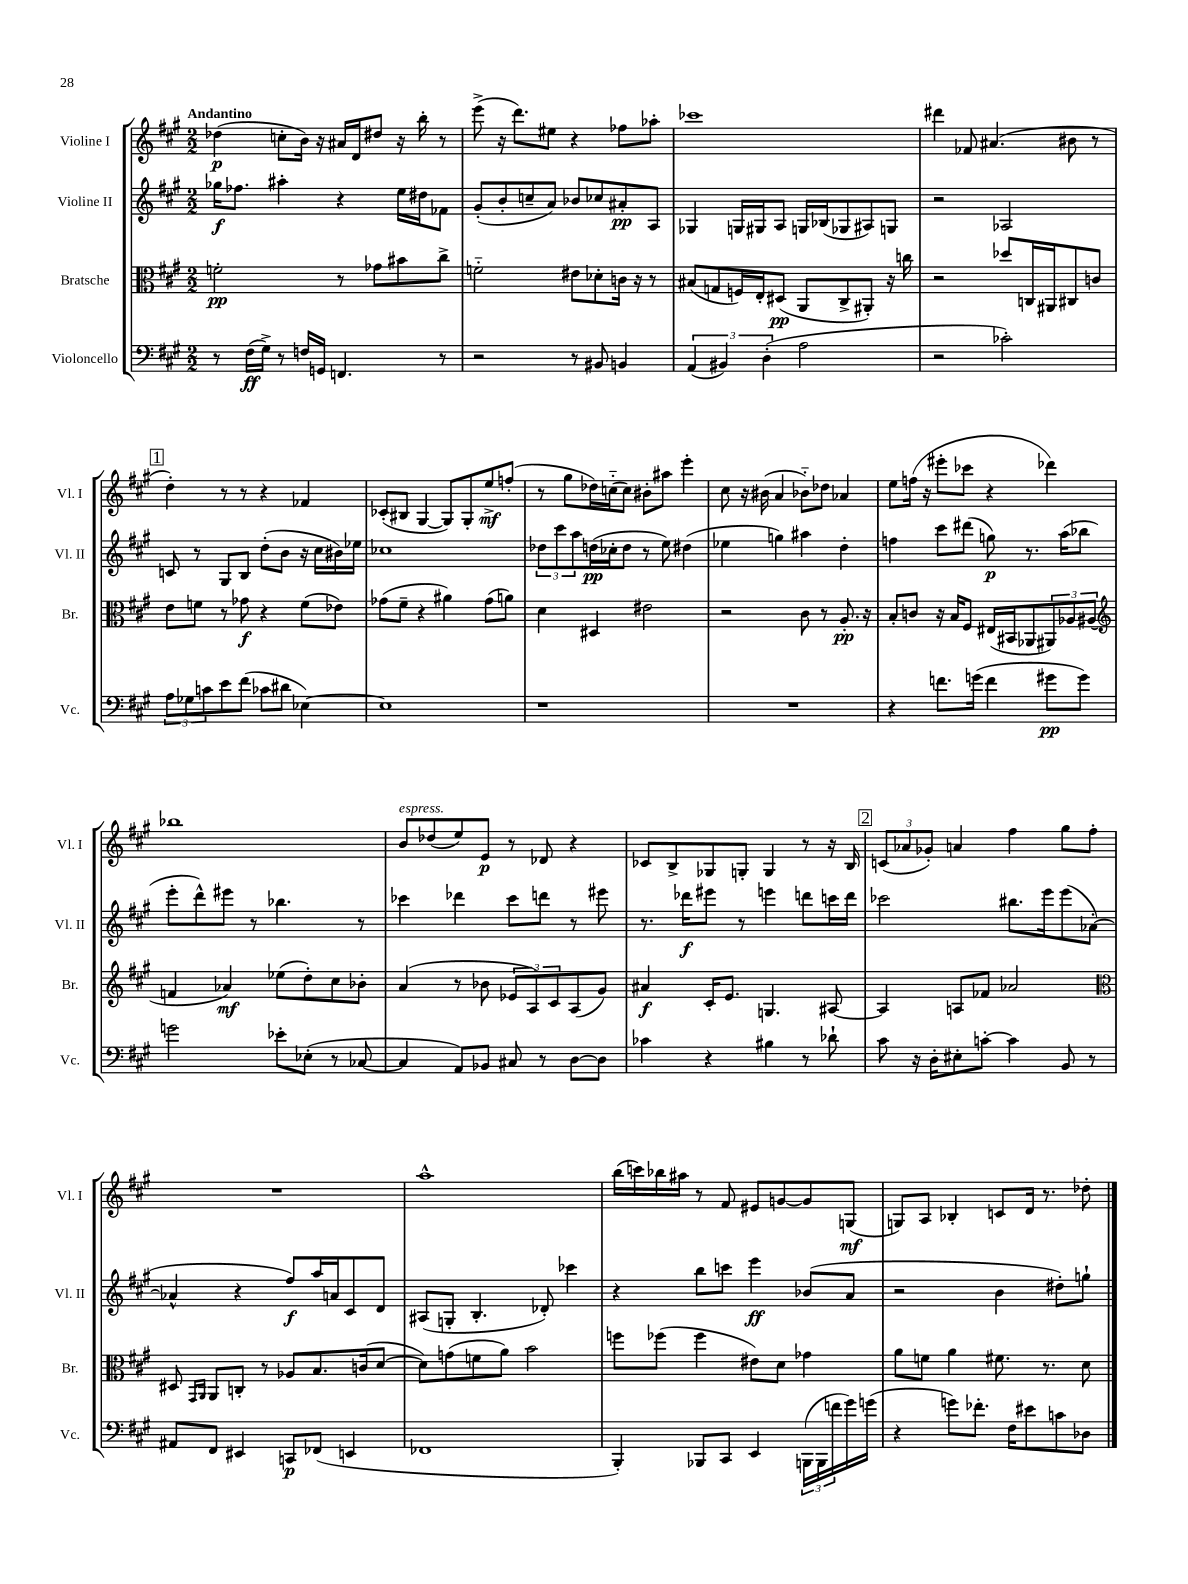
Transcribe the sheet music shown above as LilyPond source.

<<
\new StaffGroup <<
\new Staff = "s0" \with { instrumentName = "Violine I" shortInstrumentName = "Vl. I" } {
    \clef treble \key a \major \numericTimeSignature \time 2/2 \tempo "Andantino"
    des''4\p( c''8-. b'16) r16 ais'16 d'16 dis''8 r16 b''16-. r8 |
    e'''8->( r16 d'''8.) eis''8 r4 fes''8 aes''8-. |
    ces'''1 |
    dis'''4 fes'8 ais'4.( bis'8 r8 |
    \mark \markup { \box "1" } d''4-.) r8 r8 r4 fes'4 |
    ces'8-.( bis8 gis4~ gis8) gis8-. e''8->\mf f''8-.( |
    r8 gis''8 des''16) c''16-_( c''8) bis'8-. ais''8 e'''4-. |
    cis''8 r16 bis'16( a'4 bes'8-_) des''8 aes'4 |
    e''8 f''16( r16 eis'''8-. ces'''8 r4 des'''4) |
    bes''1 |
    b'8^\markup { \italic "espress." } des''8( e''8) e'8\p r8 des'8 r4 |
    ces'8 b8-> ges8 g8-. g4 r8 r16 b16 |
    \mark \markup { \box "2" } \tuplet 3/2 { c'8( aes'8 ges'8-.) } a'4 fis''4 gis''8 fis''8-. |
    R1 |
    a''1-^ |
    b''16( c'''16) bes''16 ais''16 r8 fis'8 eis'8 g'8~ g'8 g8\mf( |
    g8) a8 bes4-. c'8 d'16 r8. des''8-. \bar "|." |
}
\new Staff = "s1" \with { instrumentName = "Violine II" shortInstrumentName = "Vl. II" } {
    \clef treble \key a \major \numericTimeSignature \time 2/2
    ges''16\f fes''8. ais''4-. r4 e''16 dis''16 fes'8 |
    gis'8-.( b'8-. c''8-- a'8) bes'8 ces''8 ais'8-.\pp a8 |
    ges4 g16 gis16 a8 g16 bes16( ges8 ais8) g8 |
    r2 aes2 |
    \mark \markup { \box "1" } c'8 r8 gis8 b8 d''8-.( b'8 r16 cis''16 bis'16) ees''16 |
    ces''1 |
    \tuplet 3/2 { des''8 cis'''8 a''8 } d''16\pp( ces''16-. d''8 r8 e''8) dis''4( |
    ees''4 g''4) ais''4 d''4-. |
    f''4 cis'''8 dis'''8( g''8\p) r8. a''16( bes''8 |
    e'''8-. d'''8-^) eis'''8 r8 bes''4. r8 |
    ces'''4 des'''4 ces'''8 d'''8 r8 eis'''8 |
    r8. des'''16\f eis'''8 r8 e'''4 d'''8 c'''16 d'''16 |
    \mark \markup { \box "2" } ces'''2 bis''8. e'''16 e'''8( aes'8~-. |
    aes'4-^ r4 fis''8\f) a''16 a'16 cis'8 d'8 |
    ais8( g8-. b4.-. des'8-.) ces'''4 |
    r4 b''8 c'''8 e'''4\ff bes'8( a'8 |
    r2 b'4 dis''8-.) g''8-! \bar "|." |
}
\new Staff = "s2" \with { instrumentName = "Bratsche" shortInstrumentName = "Br." } {
    \clef alto \key a \major \numericTimeSignature \time 2/2
    f'2-.\pp r8 ges'8 bis'8 cis''8-> |
    f'2-_ eis'8 des'8-. c'16 r16 r8 |
    bis8( g8 f16) e16-. dis8\pp( a,8 cis8-> ais,8-.) r16 c''16 |
    r2 des''8 c16 ais,16 cis8 c'8 |
    \mark \markup { \box "1" } e'8 f'8 r8 ges'8\f r4 f'8( ees'8) |
    ges'8( fis'8-- r4 ais'4) ges'8( a'8) |
    d'4 dis4 eis'2 |
    r2 cis'8 r8 a8.-.\pp r16 |
    b8-. c'8 r16 b16 fis8 eis16( bis,16 aes,8 \tuplet 3/2 { ais,8) aes8 ais8( } |
    \clef treble f'4 aes'4\mf) ees''8( d''8-.) cis''8 bes'8-. |
    a'4( r8 bes'8 \tuplet 3/2 { ees'8 a8) cis'8 } a8( gis'8) |
    ais'4\f cis'16-. e'8. g4. ais8~ |
    \mark \markup { \box "2" } ais4 a8 fes'8 aes'2 |
    \clef alto dis8 \grace { gis,16 a,16 } a,8 c8-. r8 aes8 b8. c'16( d'8~ |
    d'8) g'8( f'8 a'8) b'2 |
    f''8 fes''8( fes''4 eis'8) d'8 ges'4 |
    a'8 f'8 a'4 fis'8. r8. d'8 \bar "|." |
}
\new Staff = "s3" \with { instrumentName = "Violoncello" shortInstrumentName = "Vc." } {
    \clef bass \key a \major \numericTimeSignature \time 2/2
    r8 fis16\ff( gis16->) r8 f16 g,16 f,4. r8 |
    r2 r8 bis,8 b,4 |
    \tuplet 3/2 { a,4( bis,4) d4-.( } a2 |
    r2 ces'2-.) |
    \mark \markup { \box "1" } \tuplet 3/2 { a8 ges8 c'8 } e'8 fis'8( ces'8 dis'8 ees4~) |
    ees1 |
    r1 |
    R1 |
    r4 f'8. g'16( f'4 gis'8\pp gis'8) |
    g'2 ees'8-. ees8-.( r8 ces8~ |
    ces4 a,8) bes,8 cis8 r8 d8~ d8 |
    ces'4 r4 bis4 r8 des'8-! |
    \mark \markup { \box "2" } cis'8 r16 d16-. eis8-. c'8~-. c'4 b,8 r8 |
    ais,8 fis,8 eis,4 c,8\p fes,8( e,4 |
    fes,1 |
    b,,4-.) bes,,8 cis,8 e,4 \tuplet 3/2 { b,,16( b,,16 f'16 } gis'16) g'16( |
    r4 g'8) fes'8.-. fis16 eis'8 c'8 des8 \bar "|." |
}
>>
>>
\layout { \context { \Score \remove "Bar_number_engraver" } }
